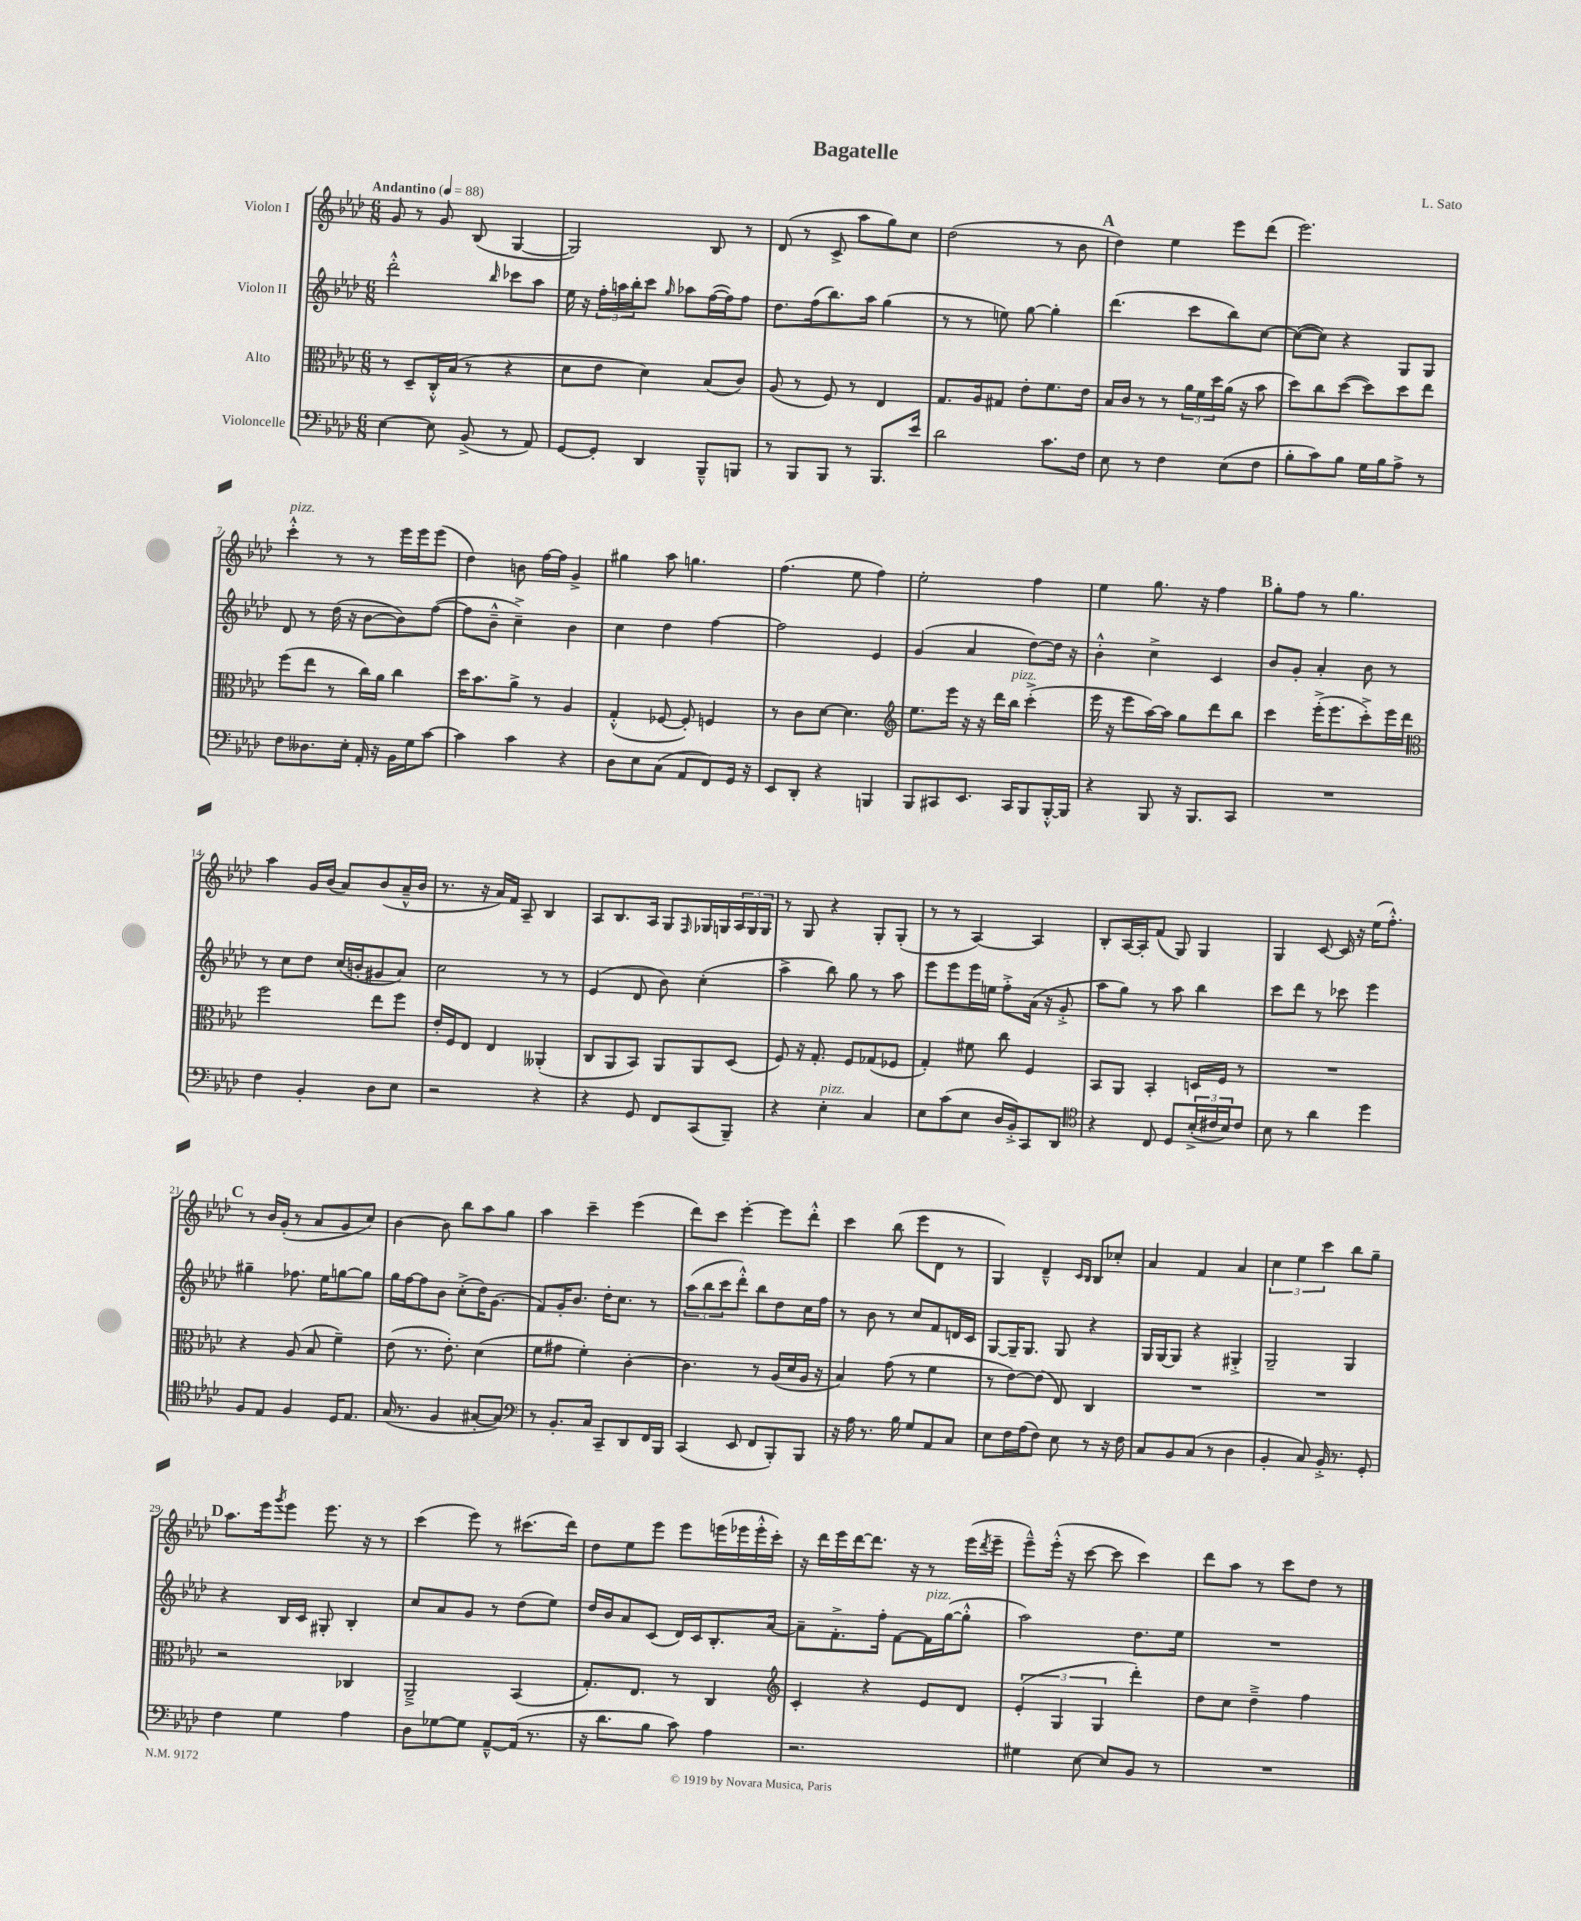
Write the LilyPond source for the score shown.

\header { title = "Bagatelle" composer = "L. Sato" }
<<
\new StaffGroup <<
\new Staff = "s0" \with { instrumentName = "Violon I" } {
    \clef treble \key aes \major \numericTimeSignature \time 6/8 \tempo "Andantino" 4 = 88
    g'8 r8 g'8 bes8( g4~ |
    g2) bes8 r8 |
    des'8( r8 c'8-> aes''8 g''8) c''8 |
    des''2( r8 bes'8 |
    \mark \markup { \bold "A" } des''4) ees''4 ees'''8 des'''8( |
    ees'''2.) |
    c'''4-.-^^\markup { \italic "pizz." } r8 r8 ees'''16 ees'''16 ees'''8( |
    des''4) b'8 f''16~ f''16 g'4-> |
    gis''4 aes''8 g''4. |
    f''4.( ees''8 f''4) |
    ees''2-. f''4 |
    ees''4 g''8. r16 f''4 |
    \mark \markup { \bold "B" } g''8-. f''8 r8 g''4. |
    aes''4 g'16 bes'16( aes'8) bes'8( aes'16---^ bes'16 |
    r8. r16 aes'16) f'16 aes8-- bes4 |
    aes8 bes8. aes16 g8 \grace { f16 } ges16 g16 \tuplet 3/2 { aes16 g16 g16 } |
    r8 g8 r4 g8-. g8-.( |
    r8 r8 aes4~) aes4 |
    bes8-. aes16~ aes16-. f'8( g8) g4 |
    g4 c'8~ c'16 r16 ees''16( f''8.-.-^) |
    \mark \markup { \bold "C" } r8 bes'16 g'16-.( r8 aes'8 g'8 c''8) |
    bes'4~ bes'8 bes''8 aes''8 g''8 |
    aes''4 c'''4-- ees'''4( |
    des'''8) c'''8 ees'''4~-. ees'''8 des'''8-.-^ |
    c'''4 bes''8( ees'''8 des'8 r8 |
    g4) des'4---^ \grace { c'16 bes16 } bes8 ces''8-. |
    aes'4 f'4 aes'4 |
    \tuplet 3/2 { c''4 ees''4 c'''4 } bes''8 g''8-- |
    \mark \markup { \bold "D" } aes''8. ees'''16 \acciaccatura { g'''8 } ees'''8 ees'''8. r16 r8 |
    c'''4( ees'''8) r8 cis'''8.( des'''16) |
    des''8 ees''8 ees'''8 ees'''8 e'''16( ees'''16 ees'''16-.-^ c'''16-.) |
    r16 des'''16 ees'''16 des'''16~ des'''8. r16 r8 ees'''16( \acciaccatura { des'''8 } ees'''16-- |
    ees'''8---^) ees'''16-.-^( r16 c'''8~ c'''8 c'''4) |
    des'''8 aes''8 r8 c'''8 des''8 r8 \bar "|." |
}
\new Staff = "s1" \with { instrumentName = "Violon II" } {
    \clef treble \key aes \major \numericTimeSignature \time 6/8
    des'''2-.-^ \grace { bes''16 } ces'''8 aes''8 |
    ees''16 r16 \tuplet 3/2 { f''16-. a''16 bes''16-. } c'''8 \grace { g''16 } aes''8 f''16~( f''16) f''8 |
    des''8. f''16( bes''8.) aes''16 g''4( |
    r8 r8 e''8) g''8~ g''4-. |
    \mark \markup { \bold "A" } des'''4.( c'''8 bes''8) c''8~ |
    c''8~( c''8) r4 g8 g8 |
    des'8 r8 des''16( r16 bes'8~ bes'8) f''8~( |
    f''8 bes'8---^ c''4--->) bes'4 |
    c''4 des''4 f''4~ |
    f''2 ees'4 |
    g'4( aes'4 des''8~) des''16 r16 |
    bes'4-.-^ c''4-> c'4 |
    \mark \markup { \bold "B" } bes'8 g'8-. aes'4-. bes'8 r8 |
    r8 c''8 des''8 c''16( b'16-. gis'8 aes'8) |
    c''2 r8 r8 |
    ees'4( des'8 bes'8) c''4-.( |
    aes''4-> bes''8) g''8 r8 aes''8 |
    ees'''8 ees'''8 ees'''16 e''16 f''8-.-> aes'16( r16 g'8-.-> |
    aes''8 g''8) r8 aes''8 bes''4 |
    c'''8 des'''8 r8 ces'''8 ees'''4 |
    \mark \markup { \bold "C" } gis''4-- fes''8. ees''16 g''8~ g''8 |
    g''16 f''16~ f''8 bes'8 c''8-.->( des''16) g'8.( |
    f'8) g'16-. bes'8. des''16-. c''8. r8 |
    \tuplet 3/2 { aes''8( bes''8 c'''8 } des'''8-.-^) bes''8 des''8 c''16 f''16 |
    r8 bes'8 r8 c''8 f'8 d'16 c'16 |
    g8~ g16-- g8. g8 r4 |
    g16 g16~ g8 r4 gis4-.-> |
    g2-- g4 |
    \mark \markup { \bold "D" } r4 bes16 c'16 gis8-. bes4-. |
    c''8 aes'8 g'8 r8 des''8( ees''8) |
    des''16 bes'16 aes'8 c'8( des'16) c'16 bes8.-. aes'16~ |
    aes'8-- f'8.-.-> f''16-. f'8~ f'16^\markup { \italic "pizz." } g''16~( g''8-.-^ |
    aes''2) des''8. ees''16 |
    R2. \bar "|." |
}
\new Staff = "s2" \with { instrumentName = "Alto" } {
    \clef alto \key aes \major \numericTimeSignature \time 6/8
    r8 des8-- c16-.-^ bes16( r8 r4 |
    des'8 ees'8 des'4) bes8( c'8) |
    aes8( r8 f8) r8 ees4 |
    g8. aes16 gis8 ees'8-. f'8. ees'16 |
    \mark \markup { \bold "A" } bes16 c'16 r8 r8 \tuplet 3/2 { aes'16 f'16 des''16 } aes'16( r16 bes'8 |
    des''8) c''8 des''8~( des''8) des''8 ees''8 |
    f''8( ees''8 r8 c''16) aes'16 c''4 |
    des''16 bes'8. aes'8-> r8 aes4 |
    g4-.-^( fes8~ fes8-.) f4 |
    r8 c'8 des'8~ des'4. |
    \clef treble ees''8. ees'''16 r16 r16 des'''16 bes''16^\markup { \italic "pizz." } c'''4-.->( |
    ees'''16 r16 ees'''8 aes''16~) aes''16 g''8 des'''8 bes''8 |
    \mark \markup { \bold "B" } c'''4 ees'''16-.->( ees'''8. c'''8-.->) ees'''16 des'''16 |
    \clef alto f''2 ees''8 f''8 |
    ees'16-. f16 ees8 ees4 aeses,4-.( |
    c8 aes,8 bes,8) aes,8 aes,8 des8( |
    f8) r16 g8.-. f8 ges8( fes8 |
    g4-.) fis'8 c''8 f4 |
    bes,8 aes,8 bes,4-. d16 f16 r8 |
    R2. |
    \mark \markup { \bold "C" } r4 aes8( bes8 f'4--) |
    ees'8( r8. ees'8.-.) des'4( |
    f'8 gis'8 f'4-.) c'4~-. |
    c'4. r8 aes16( des'16 aes16 r16 |
    bes4) g'8( r8 f'4 |
    r8 ees'8~) ees'8( ees8) c4 |
    R2. |
    R2. |
    \mark \markup { \bold "D" } r2 ces4 |
    aes,2---> bes,4( |
    g8.-.) ees8. r8 c4 |
    \clef treble c'4-. r4 ees'8 des'8 |
    \tuplet 3/2 { ees'4-.( g4 g4 } des'''4-.) |
    des''8 c''8 des''4---> f''4 \bar "|." |
}
\new Staff = "s3" \with { instrumentName = "Violoncelle" } {
    \clef bass \key aes \major \numericTimeSignature \time 6/8
    ees4~ ees8 bes,8->( r8 aes,8) |
    g,8~ g,8-. des,4 bes,,8---^ b,,8 |
    r8 bes,,8 bes,,8 r8 bes,,8. ees'16 |
    des'2 c'8. f16 |
    \mark \markup { \bold "A" } ees8 r8 f4 ees8( f8 |
    bes8-. c'8) bes8 g16 bes16 aes8-> r8 |
    f8 deses8. ees16-. aes,16-. r16 bes,16 g16 c'8~ |
    c'4 c'4 r4 |
    des8 ees8 c8( aes,8 f,8) g,16 r16 |
    ees,8 des,8-. r4 b,,4 |
    bes,,8 cis,8 ees,8. cis,16 bes,,8 bes,,16~-.-^ bes,,16 |
    r4 bes,,8 r16 bes,,8. c,8 |
    \mark \markup { \bold "B" } R2. |
    f4 bes,4-. des8 ees8 |
    r2 r4 |
    r4 g,8 f,8 c,8( bes,,8--) |
    r4 ees4-.^\markup { \italic "pizz." } c4 |
    ees8 c'8( ees8 des16 bes,16-.->) c,8 des,8 |
    \clef tenor r4 c8 des8 \tuplet 3/2 { bes16-.->( cis'16 bes16) } cis'8 |
    bes8 r8 aes'4 des''4 |
    \mark \markup { \bold "C" } f8 ees8 f4 des16 ees8. |
    g16( r8. f4 gis8~-. gis8) |
    \clef bass r8 bes,8.-. c16 c,8-- des,8 f,16 bes,,16 |
    c,4( ees,8 f,8 bes,,8-.) bes,,8 |
    r16 aes16 r8. bes16 g8 aes,8 c8 |
    ees8 f16 aes16( f8) ees8 r8 r16 f16 |
    c8 bes,8 c8( r8 des4 |
    bes,4-. c8) bes,16-.-> r8. g,8-. |
    \mark \markup { \bold "D" } f4 g4 aes4 |
    des8 ges8~ ges8 aes,8~---^ aes,16( r8. |
    r16 des'8. bes8 c'8) aes4 |
    r2. |
    gis4 ees8~ ees8 bes,8 r8 |
    R2. \bar "|." |
}
>>
>>
